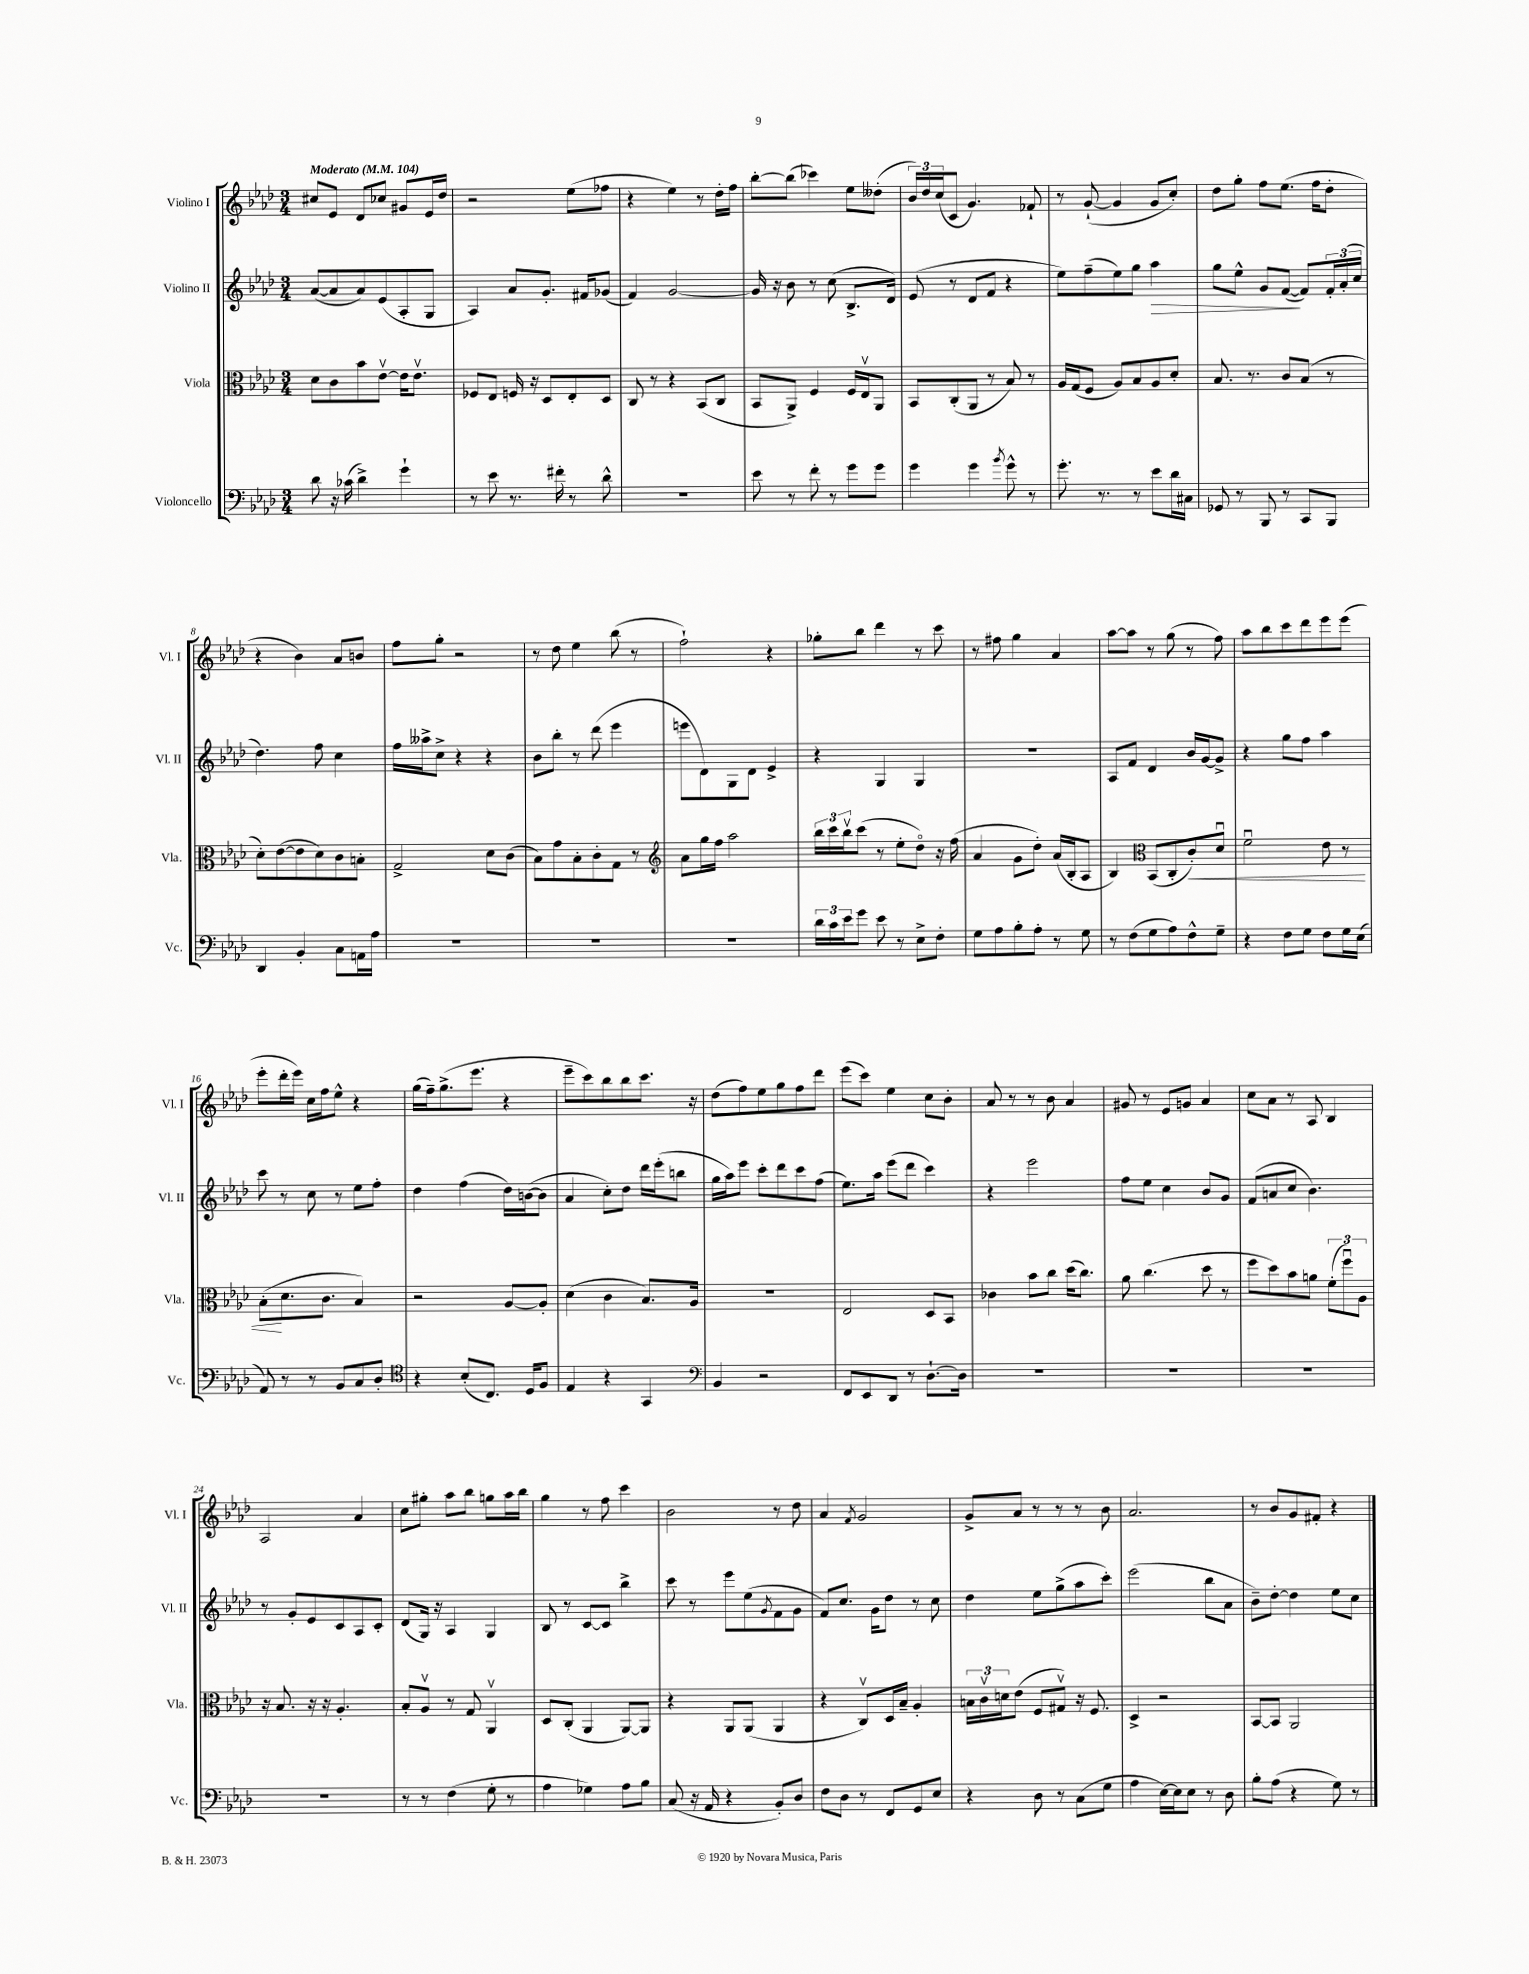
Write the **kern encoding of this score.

**kern	**kern	**dynam	**kern	**dynam	**kern
*part4	*part3	*part3	*part2	*part2	*part1
*staff4	*staff3	*staff3	*staff2	*staff2	*staff1
*I"Violoncello	*I"Viola	*	*I"Violino II	*	*I"Violino I
*I'Vc.	*I'Vla.	*	*I'Vl. II	*	*I'Vl. I
*clefF4	*clefC3	*	*clefG2	*	*clefG2
*k[b-e-a-d-]	*k[b-e-a-d-]	*	*k[b-e-a-d-]	*	*k[b-e-a-d-]
*M3/4	*M3/4	*	*M3/4	*	*M3/4
*MM104	*MM104	*	*MM104	*	*MM104
=1	=1	=1	=1	=1	=1
!	!	!	!	!	!LO:TX:a:B:t=Moderato
8d-\	8d-\L	.	([8a-/L	.	8cc#X/L
16r	8c\	.	8a-/]	.	8e-/J
(16c-X\	.	.	.	.	.
4d-^\)	8b-\	.	8a-/)	.	8d-/L
.	[8e-v\J	.	(8e-/	.	8cc-X/J
4g`\	16e-\KL]	.	8A-'/	.	8g#X/L
.	8.e-v\J	.	.	.	.
.	.	.	8G/J	.	16e-/L
.	.	.	.	.	16dd-/JJ
=2	=2	=2	=2	=2	=2
8r	8F-X/L	.	4A-/)	.	2r
8e-\	8E-/J	.	.	.	.
8.r	16Fn/	.	8a-/L	.	.
.	16r	.	.	.	.
.	8D-/L	.	8.g'/J	.	.
16f#X'\	.	.	.	.	.
8r	8E-'/	.	.	.	(8ee-\L
.	.	.	16f#X/KL	.	.
8d-^^\	8D-/J	.	(8g-X/J	.	8ff-X\J
=3	=3	=3	=3	=3	=3
2.r	8C/	.	4f/)	.	4r
.	8r	.	.	.	.
.	4r	.	[2g/	.	4ee-\)
.	(8BB-/L	.	.	.	8r
.	8C/J	.	.	.	16dd-'\LL
.	.	.	.	.	16ff\JJ
=4	=4	=4	=4	=4	=4
8e-\	8BB-/L	.	16g/]	.	[8bb-'\L
.	.	.	16r	.	.
8r	8AA-^/J)	.	8b-\	.	(8bb-\J]
8f'\	4F/	.	8r	.	4ccc-X\)
8r	.	.	(8cc\	.	.
8g\L	16F/LL	.	8.B-^/L	.	8ee-\L
.	16E-v/J	.	.	.	.
8g\J	8AA-/J	.	.	.	(8dd--X'\J
.	.	.	16d-/Jk)	.	.
=5	=5	=5	=5	=5	=5
4g\	8BB-/L	.	(8e-/	.	24b-/LL)
.	.	.	.	.	24dd-/
.	.	.	.	.	(24cc/J
.	(8C'/	.	8r	.	8c/J
4g\	8AA-/J	.	8d-/L	.	4.g/)
.	8r	.	8f/J	.	.
8qb-/	.	.	.	.	.
8g^^\	8B-/)	.	4r	.	.
8r	8r	.	.	.	8f-X`/
=6	=6	=6	=6	=6	=6
8.g'\	16A-/LL	.	8ee-\L)	.	8r
.	(16G/J	.	.	.	.
.	8F/J	.	(8ff~\	.	([8g`/
8.r	.	.	.	.	.
.	8A-/L)	.	8ee-\)	.	4g/]
8r	8B-/	.	8gg\J	.	.
!	!	!	!	!LO:HP:b	!
8e-\L	8A-/	.	4aa-\	>	8g/L
16d-\L	8d-'/J	.	.	.	8cc'/J)
16C#X\JJ	.	.	.	.	.
=7	=7	=7	=7	=7	=7
8GG-X/	8.B-/	.	8gg\L	.	8dd-\L
8r	.	.	8ee-^^\J	.	8gg'\J
.	8.r	.	.	.	.
8BBB-/	.	.	8g/L	.	8ff\L
8r	8c/L	.	([8f/J	.	(8.ee-\J
8CC/L	(8B-/J	.	8f/L])	]	.
.	.	.	.	.	16ff\KL
8BBB-/J	8r	.	24f'/L	.	8dd-'\J
.	.	.	(24a-'/	.	.
.	.	.	24cc/JJ	.	.
!!LO:LB:g=z
=8	=8	=8	=8	=8	=8
4DD-/	8d-'\L)	.	4.dd-\)	.	4r
.	([8e-\	.	.	.	.
4BB-'/	8e-\]	.	.	.	4b-\)
.	8d-\)	.	8ff\	.	.
8C\L	8c\	.	4cc\	.	8a-/L
16AAn\L	8Bn'\J	.	.	.	8bn/J
16A-\JJ	.	.	.	.	.
=9	=9	=9	=9	=9	=9
2.r	2G^/	.	16ff\LL	.	8ff\L
.	.	.	16aa--X^\J	.	.
.	.	.	8cc^\J	.	8gg'\J
.	.	.	4r	.	2r
.	8d-\L	.	4r	.	.
.	(8c\J	.	.	.	.
=10	=10	=10	=10	=10	=10
2.r	8B-\L)	.	8b-\L	.	8r
.	8g\	.	8bb-'\J	.	8dd-\
.	8B-'\	.	8r	.	4ee-\
.	8c'\	.	(8ddd-\	.	.
.	8G\J	.	4eee-\	.	(8bb-\
.	8r	.	.	.	8r
=11	=11	=11	=11	=11	=11
*	*clefG2	*	*	*	*
2.r	8a-\L	.	8eeen\L	.	2ff`\)
.	16gg\L	.	8d-\)	.	.
.	16ff\JJ	.	.	.	.
.	2aa-\	.	8G\	.	.
.	.	.	8d-\J	.	.
.	.	.	4e-^/	.	4r
=12	=12	=12	=12	=12	=12
24d-\LL	24bb-\LL	.	4r	.	8gg-X'\L
24c\	24ccc\	.	.	.	.
24e-\J	24bb-v\J	.	.	.	.
8g\J	(8ccc\J	.	.	.	8bb-\J
8e-\	8r	.	4G/	.	4ddd-\
8r	8ee-'\L	.	.	.	.
8E-^\L	8dd-\J)	.	4G/	.	8r
8F'\J	16r	.	.	.	8ccc\
.	(16ff\	.	.	.	.
=13	=13	=13	=13	=13	=13
8G\L	4a-/	.	2.r	.	8r
8A-\	.	.	.	.	8ff#X\
8B-'\	8g\L	.	.	.	4gg\
8A-'\J	8dd-'\J)	.	.	.	.
8r	(16a-/LL	.	.	.	4a-/
.	16B-'/J	.	.	.	.
8G\	8A-/J	.	.	.	.
=14	=14	=14	=14	=14	=14
8r	4B-/)	.	8A-/L	.	[8aa-\L
(8F\L	.	.	8f/J	.	8aa-\J]
*	*clefC3	*	*	*	*
8G\	(8BB-/L	.	4d-/	.	8r
8A-\)	8C'/	.	.	.	(8gg\
!	!	!LO:HP:b	!	!	!
8F^^\	8c'/)	<	16b-/LL	.	8r
.	.	.	[16g/J	.	.
8G~\J	8d-u/J	.	8g^/J]	.	8ff\)
=15	=15	=15	=15	=15	=15
4r	2fu\	.	4r	.	8aa-\L
.	.	.	.	.	8bb-\
8F\L	.	.	8gg\L	.	8ccc\
8G\J	.	.	8ff\J	.	8ddd-\
8F\L	8e-\	.	4aa-\	.	8eee-\
16G\L	8r	.	.	.	(8eee-\J
(16E-\JJ	.	.	.	.	.
!!LO:LB:g=z
=16	=16	=16	=16	=16	=16
8AA-/)	(8B-'\L	.	8ccc\	.	8eee-'\L
8r	8.d-\	[	8r	.	16ddd-'\L
.	.	.	.	.	16eee-\JJ)
8r	.	.	8cc\	.	16cc\LL
.	8.c\J	.	.	.	16ff\J
8BB-/L	.	.	8r	.	8ee-^^\J
8C/	4B-/)	.	8ee-\L	.	4r
8D-'/J	.	.	8ff'\J	.	.
=17	=17	=17	=17	=17	=17
*clefC4	*	*	*	*	*
4r	2r	.	4dd-\	.	(16gg\LL
.	.	.	.	.	16ff~\J)
.	.	.	.	.	(8.gg^\
(8B-'/L	.	.	(4ff\	.	.
.	.	.	.	.	8.eee-\J
8.C/J)	.	.	.	.	.
.	[8A-/L	.	16dd-\LL)	.	4r
16D-/KL	.	.	([16bn\J	.	.
8F/J	8A-'/J]	.	8b\J]	.	.
=18	=18	=18	=18	=18	=18
4E-/	(4d-\	.	4a-/	.	8eee-~\L
.	.	.	.	.	8ccc\)
4r	4c\	.	8cc'\L)	.	8bb-\
.	.	.	8dd-\J	.	8bb-\
4GG/	8.B-/L)	.	16ddd-\LL	.	8.ccc\J
.	.	.	(16eee-'\J	.	.
.	.	.	8bbn\J	.	.
.	16A-/Jk	.	.	.	16r
=19	=19	=19	=19	=19	=19
*clefF4	*	*	*	*	*
4BB-/	2.r	.	16gg\LL	.	(8dd-\L
.	.	.	16aa-\J)	.	.
.	.	.	8eee-\J	.	8ff\)
2r	.	.	8ccc'\L	.	8ee-\
.	.	.	8ddd-\	.	8gg\
.	.	.	8ccc\	.	8ff\
.	.	.	(8ff\J	.	8ddd-\J
=20	=20	=20	=20	=20	=20
8FF/L	2E-/	.	8.ee-\L)	.	(8eee-\L
8EE-/	.	.	.	.	8ccc\J)
.	.	.	16aa-\Jk	.	.
8DD-/J	.	.	(8eee-\L	.	4ee-\
8r	.	.	8ddd-\J	.	.
[8.D-`\L	8D-/L	.	4ccc\)	.	8cc\L
.	8BB-/J	.	.	.	8b-'\J
16D-\Jk]	.	.	.	.	.
=21	=21	=21	=21	=21	=21
2.r	4c-X\	.	4r	.	8a-/
.	.	.	.	.	8r
.	8b-\L	.	2eee-\	.	8r
.	8cc\J	.	.	.	8b-\
.	(16dd-\KL	.	.	.	4a-/
.	8.cc\J)	.	.	.	.
=22	=22	=22	=22	=22	=22
2.r	8a-\	.	8ff\L	.	8g#X/
.	(4.cc\	.	8ee-\J	.	8r
.	.	.	4cc\	.	8e-/L
.	.	.	.	.	8gn/J
.	8dd-\	.	8b-/L	.	4a-/
.	8r	.	8g/J	.	.
=23	=23	=23	=23	=23	=23
2.r	8ff\L	.	(8f/L	.	8cc\L
.	8dd-\)	.	8an/	.	8a-\J
.	8b-\	.	8cc/J	.	8r
.	8an\J	.	4.b-\)	.	8A-/
.	(12f'\L	.	.	.	4B-/
.	12ffu\)	.	.	.	.
.	12A-\J	.	.	.	.
!!LO:LB:g=z
=24	=24	=24	=24	=24	=24
2.r	16r	.	8r	.	2A-/
.	8.B-/	.	.	.	.
.	.	.	8g'/L	.	.
.	16r	.	8e-/	.	.
.	16r	.	.	.	.
.	4.A-'/	.	8c/	.	.
.	.	.	8A-/	.	4a-/
.	.	.	8c'/J	.	.
=25	=25	=25	=25	=25	=25
8r	8B-'/L	.	(8d-/L	.	8cc\L
8r	8A-v/J	.	16G/Jk)	.	8gg#X'\J
.	.	.	16r	.	.
(4F\	8r	.	4A-/	.	8aa-\L
.	8G/	.	.	.	8bb-\J
8G'\	4AA-v/	.	4G/	.	8ggn\L
8r	.	.	.	.	16aa-\L
.	.	.	.	.	16bb-\JJ
=26	=26	=26	=26	=26	=26
4A-\	8D-/L	.	8B-/	.	4gg\
.	(8C'/J	.	8r	.	.
4G-X\)	4AA-/	.	[8c/L	.	8r
.	.	.	8c/J]	.	8ff\
8A-\L	[8AA-/L)	.	4bb-^\	.	4ccc\
8B-\J	8AA-/J]	.	.	.	.
=27	=27	=27	=27	=27	=27
(8C/	4r	.	8ccc\	.	2b-\
16r	.	.	8r	.	.
16AA-/	.	.	.	.	.
4r	8AA-/L	.	8eee-\L	.	.
.	(8AA-/J	.	(8ee-\	.	.
.	.	.	8qg/	.	.
8BB-'/L)	4AA-/	.	8f\	.	8r
8D-/J	.	.	8g\J	.	8dd-\
=28	=28	=28	=28	=28	=28
8F\L	4r	.	8f/L)	.	4a-/
8D-\J	.	.	8.cc/J	.	.
.	.	.	.	.	8qf/
8r	8Cv/L)	.	.	.	2g/
.	.	.	16g\KL	.	.
8FF/L	16D-/L	.	8dd-\J	.	.
.	16B-~/JJ	.	.	.	.
8GG/	4A-'/	.	8r	.	.
8E-/J	.	.	8cc\	.	.
=29	=29	=29	=29	=29	=29
4r	24Bn\LL	.	4dd-\	.	8g^/L
.	24cv\	.	.	.	.
.	24dn\J	.	.	.	.
.	(8e-\J	.	.	.	8a-/J
8D-\	8F/L	.	8ee-\L	.	8r
8r	8G#Xv/J)	.	(8gg^\	.	8r
(8C\L	16r	.	8aa-\	.	8r
.	8.F/	.	.	.	.
8G\J	.	.	8ccc'\J)	.	8b-\
=30	=30	=30	=30	=30	=30
4A-\	4D-^/	.	(2eee-\	.	2.a-/
[16E-\LL)	2r	.	.	.	.
16E-\J]	.	.	.	.	.
8E-\J	.	.	.	.	.
8r	.	.	8bb-\L	.	.
8D-\	.	.	8a-\J	.	.
=31	=31	=31	=31	=31	=31
8B-'\L	[8BB-/L	.	8b-~\L)	.	8r
(8A-\J	8BB-/J]	.	[8dd-'\J	.	8b-/L
4r	2AA-/	.	4dd-\]	.	8g/
.	.	.	.	.	8f#X'/J
8G\)	.	.	8ee-\L	.	4r
8r	.	.	8cc\J	.	.
==	==	==	==	==	==
*-	*-	*-	*-	*-	*-
